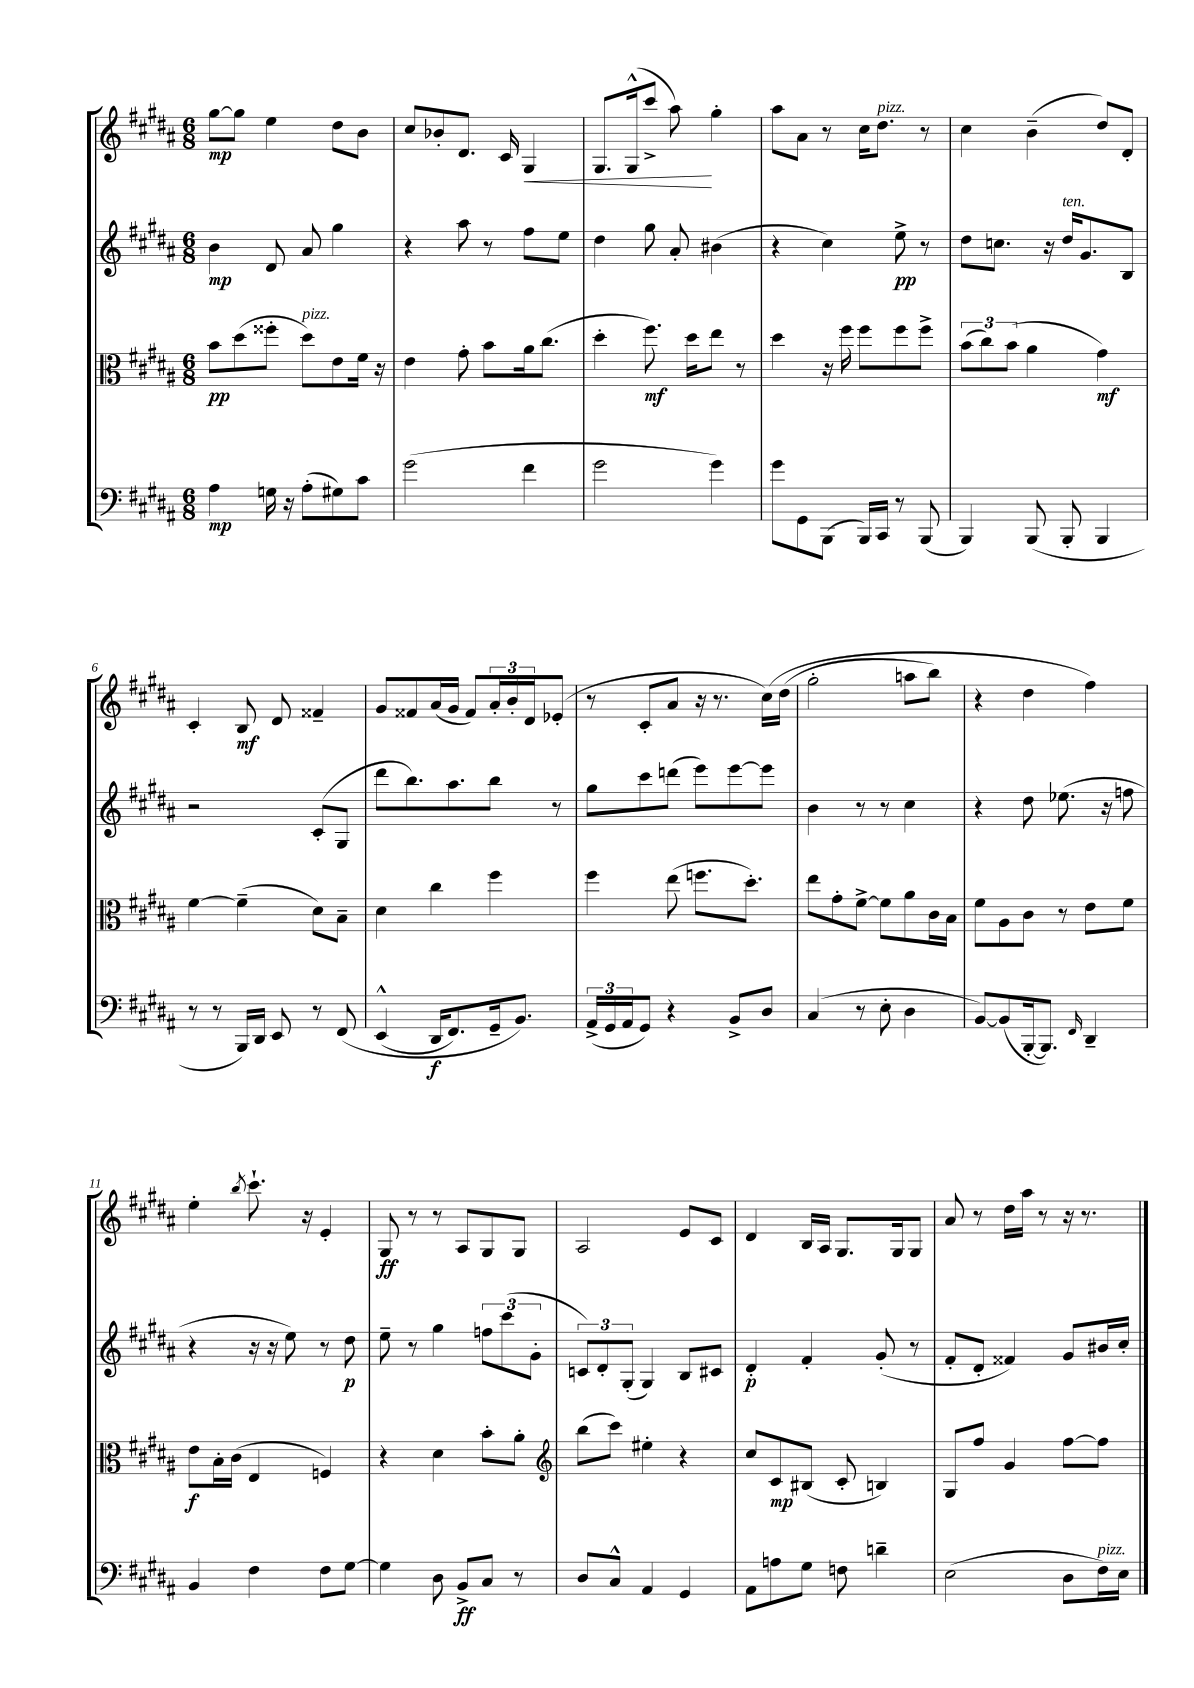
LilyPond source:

<<
\new StaffGroup <<
\new Staff = "s0" {
    \clef treble \key b \major \numericTimeSignature \time 6/8
    gis''8~\mp gis''8 e''4 dis''8 b'8 |
    cis''8 bes'8-. dis'8. cis'16 gis4\< |
    gis8. gis16-^( cis'''8-> ais''8\!) gis''4-. |
    ais''8 ais'8 r8 cis''16 dis''8.^\markup { \italic "pizz." } r8 |
    cis''4 b'4--( dis''8) dis'8-. |
    cis'4-. b8\mf dis'8 fisis'4-- |
    gis'8 fisis'8 ais'16( gis'16 fisis'8) \tuplet 3/2 { ais'16-. b'16-. dis'16 } ees'8-.( |
    r8 cis'8-. ais'8 r16 r8. cis''16)\( dis''16( |
    gis''2-. a''8 b''8) |
    r4 dis''4 fis''4\) |
    e''4-. \acciaccatura { b''8 } cis'''8.-! r16 e'4-. |
    gis8\ff r8 r8 ais8 gis8 gis8 |
    ais2 e'8 cis'8 |
    dis'4 b16 ais16 gis8. gis16 gis8 |
    ais'8 r8 dis''16 ais''16 r8 r16 r8. \bar "|." |
}
\new Staff = "s1" {
    \clef treble \key b \major \numericTimeSignature \time 6/8
    b'4\mp dis'8 ais'8 gis''4 |
    r4 ais''8 r8 fis''8 e''8 |
    dis''4 gis''8 ais'8-. bis'4( |
    r4 cis''4) e''8->\pp r8 |
    dis''8 c''8. r16 dis''16^\markup { \italic "ten." } gis'8. b8 |
    r2 cis'8-.( gis8 |
    dis'''8 b''8.) ais''8. b''8 r8 |
    gis''8 cis'''8 d'''8( e'''8) e'''8~ e'''8 |
    b'4 r8 r8 cis''4 |
    r4 dis''8 ees''8.( r16 f''8 |
    r4 r16 r16 e''8) r8 dis''8\p |
    e''8-- r8 gis''4 \tuplet 3/2 { f''8 cis'''8( gis'8-. } |
    \tuplet 3/2 { c'8) dis'8-. gis8-.( } gis4) b8 cis'8 |
    dis'4-.\p fis'4-. gis'8-.( r8 |
    fis'8-. dis'8-. fisis'4) gis'8 bis'16 cis''16-. \bar "|." |
}
\new Staff = "s2" {
    \clef alto \key b \major \numericTimeSignature \time 6/8
    b'8\pp dis''8( fisis''8-. dis''8^\markup { \italic "pizz." }) e'8 fis'16 r16 |
    e'4 gis'8-. b'8 ais'16 cis''8.( |
    dis''4-. fis''8.\mf) dis''16 e''8 r8 |
    dis''4 r16 fis''16 fis''8 fis''8 fis''8-> |
    \tuplet 3/2 { b'8( cis''8) b'8( } ais'4 gis'4\mf) |
    fis'4~ fis'4--( dis'8) b8-- |
    dis'4 cis''4 fis''4 |
    fis''4 e''8( f''8. dis''8.-.) |
    e''8 gis'8-. fis'8~-> fis'8 ais'8 cis'16 b16 |
    fis'8 ais8 cis'8 r8 e'8 fis'8 |
    e'8\f b16-. cis'16( e4 f4) |
    r4 dis'4 b'8-. ais'8-. |
    \clef treble b''8( cis'''8) eis''4-. r4 |
    cis''8 cis'8\mp bis8( cis'8-. b4) |
    gis8 fis''8 gis'4 fis''8~ fis''8 \bar "|." |
}
\new Staff = "s3" {
    \clef bass \key b \major \numericTimeSignature \time 6/8
    ais4\mp g16 r16 ais8-.( gis8) cis'8 |
    gis'2( fis'4 |
    gis'2 gis'4) |
    gis'8 gis,8 b,,8( b,,16) cis,16 r8 b,,8( |
    b,,4) b,,8( b,,8-. b,,4 |
    r8 r8 b,,16) dis,16 e,8 r8 fis,8\( |
    e,4-^( dis,16\f fis,8.) gis,16-- b,8.\) |
    \tuplet 3/2 { ais,16->( gis,16 ais,16 } gis,8) r4 b,8-> dis8 |
    cis4( r8 e8-. dis4 |
    b,8~) b,8( b,,16~-. b,,8.) \grace { fis,16 } dis,4-- |
    b,4 fis4 fis8 gis8~ |
    gis4 dis8 b,8->\ff cis8 r8 |
    dis8 cis8-^ ais,4 gis,4 |
    ais,8 a8 gis8 f8 d'4-- |
    e2( dis8 fis16^\markup { \italic "pizz." }) e16 \bar "|." |
}
>>
>>
